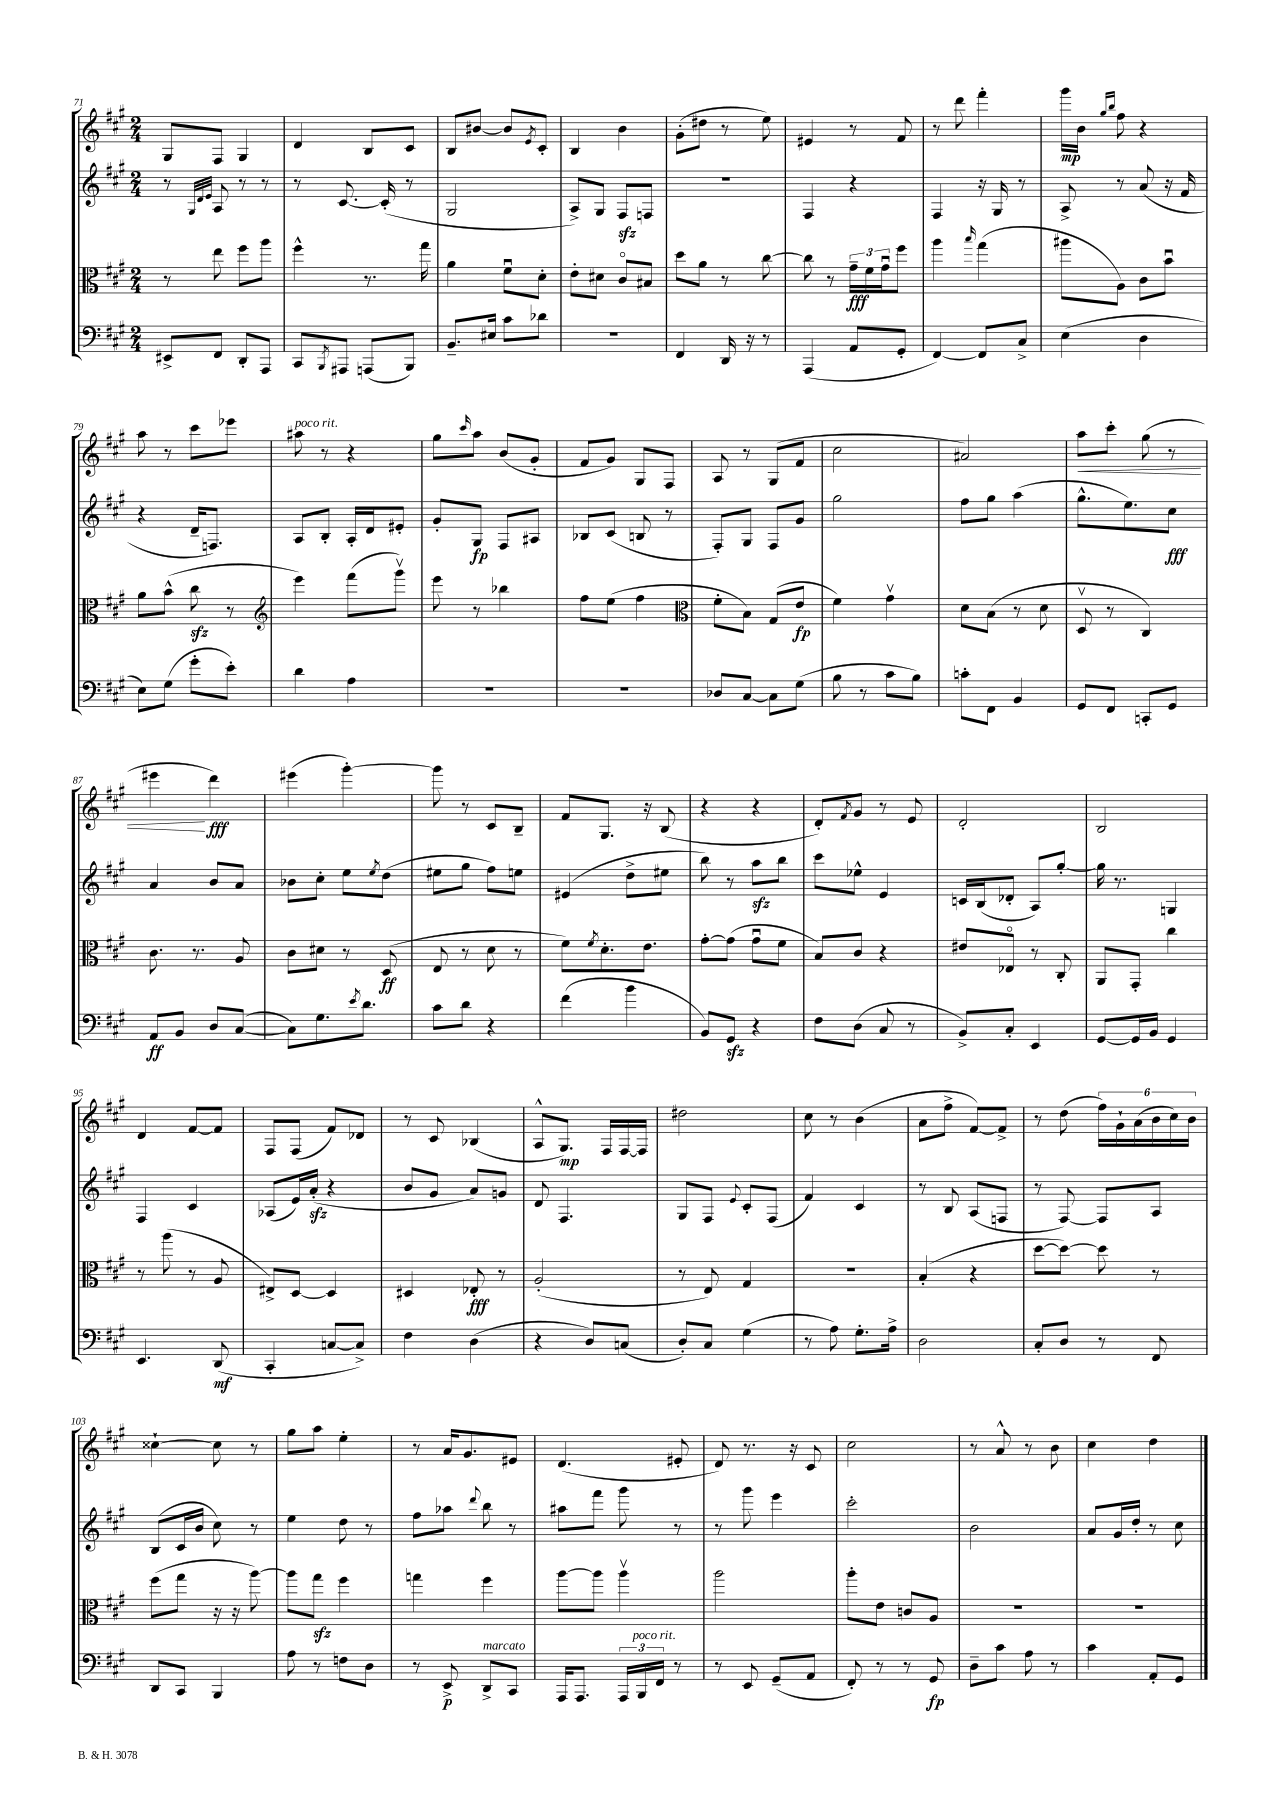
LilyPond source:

<<
\new StaffGroup <<
\new Staff = "s0" {
    \clef treble \key a \major \numericTimeSignature \time 2/4
    gis8 fis8 gis4 |
    d'4 b8 cis'8 |
    b8 bis'8~ bis'8 \acciaccatura { e'8 } cis'8-. |
    b4 b'4 |
    gis'8-.( dis''8 r8 e''8) |
    eis'4 r8 fis'8 |
    r8 d'''8 fis'''4-. |
    gis'''16\mp b'16 \grace { gis''16 b''16 } fis''8 r4 |
    a''8 r8 cis'''8 ees'''8 |
    ais''8^\markup { \italic "poco rit." } r8 r4 |
    gis''8 \grace { cis'''16 } a''8 b'8( gis'8-. |
    fis'8 gis'8) gis8 fis8 |
    a8 r8 gis8( fis'8 |
    cis''2 |
    ais'2) |
    a''8\< cis'''8-. gis''8( r8 |
    eis'''4\! d'''4\fff) |
    eis'''4( gis'''4~-.) |
    gis'''8 r8 cis'8 b8-- |
    fis'8 gis8. r16 b8( |
    r4 r4 |
    d'8-.) \acciaccatura { fis'8 } gis'8 r8 e'8 |
    d'2-. |
    b2 |
    d'4 fis'8~ fis'8 |
    fis8 fis8( fis'8) des'8 |
    r8 cis'8 bes4( |
    a8-^ gis8.\mp) fis16 fis16~ fis16 |
    dis''2 |
    cis''8 r8 b'4( |
    a'8 fis''8-> fis'8~) fis'8-> |
    r8 d''8( \tuplet 6/4 { fis''16) gis'16-! a'16( b'16 cis''16) b'16 } |
    cisis''4~-! cisis''8 r8 |
    gis''8 a''8 e''4-. |
    r8 a'16 gis'8. eis'8 |
    d'4.( eis'8-. |
    d'8) r8. r16 cis'8 |
    cis''2 |
    r8 a'8-^ r8 b'8 |
    cis''4 d''4 \bar "|." |
}
\new Staff = "s1" {
    \clef treble \key a \major \numericTimeSignature \time 2/4
    r8 \grace { gis32 d'32 e'32 } a8 r8 r8 |
    r8 cis'8.~ cis'16-.( r8 |
    gis2 |
    a8->) gis8 fis8\sfz f8 |
    R2 |
    fis4 r4 |
    fis4 r16 gis16 r8 |
    a8-> r8 a'8( r16 fis'16 |
    r4 d'16-- f8.) |
    a8 b8-. a16-. d'16 eis'8-. |
    gis'8-. gis8\fp fis8 ais8 |
    bes8 cis'8( b8 r8 |
    fis8-.) gis8 fis8 gis'8 |
    gis''2 |
    fis''8 gis''8 a''4( |
    gis''8.-^ e''8.) cis''8\fff |
    a'4 b'8 a'8 |
    bes'8 cis''8-. e''8 \acciaccatura { e''8 } d''8( |
    eis''8 gis''8 fis''8) e''8 |
    eis'4( d''8-> eis''8 |
    b''8) r8 a''8\sfz b''8 |
    cis'''8 ees''8-^ e'4 |
    c'16 b16( des'8-. a8) gis''8~-. |
    gis''16 r8. g4 |
    fis4 cis'4 |
    aes8( e'16) a'16-.\sfz( r4 |
    b'8 gis'8 a'8) g'8 |
    d'8 fis4. |
    gis8 fis8 \appoggiatura { e'8 } cis'8-. fis8( |
    fis'4) cis'4 |
    r8 b8 a8( f8 |
    r8 fis8~) fis8 a8 |
    b8( cis'16 b'16 cis''8) r8 |
    e''4 d''8 r8 |
    fis''8 aes''8 \appoggiatura { d'''8 } b''8 r8 |
    ais''8 fis'''8 gis'''8 r8 |
    r8 gis'''8 e'''4 |
    cis'''2-. |
    b'2 |
    a'8 gis'16 d''16-. r8 cis''8 \bar "|." |
}
\new Staff = "s2" {
    \clef alto \key a \major \numericTimeSignature \time 2/4
    r8 e''8 fis''8 a''8 |
    fis''4-^ r8. gis''16 |
    a'4 fis'8\downbow d'8-. |
    e'8-. dis'8 cis'8\flageolet bis8 |
    d''8 a'8 r8 cis''8~ |
    cis''8 r8 \tuplet 3/2 { gis'16--\fff fis'16 gis'16\downbow } fis''8 |
    a''4 \grace { b''16 } gis''4( |
    ais''8 a8) cis'8 b'8\downbow |
    a'8 b'8-^( cis''8\sfz r8 |
    \clef treble e'''4) fis'''8( gis'''8\upbow) |
    e'''8 r8 bes''4 |
    fis''8 e''8( fis''4 |
    \clef alto fis'8-. b8) gis8( e'8\fp |
    fis'4) gis'4\upbow |
    d'8 b8( r8 d'8 |
    d8\upbow r8 cis4) |
    cis'8. r8. a8 |
    cis'8 dis'8 r8 d8\ff( |
    e8 r8 d'8 r8 |
    fis'8) \acciaccatura { fis'8 } d'8.-. e'8. |
    gis'8~-. gis'8( gis'8\downbow fis'8 |
    b8) cis'8 r4 |
    eis'8 ees8\flageolet r8 cis8-. |
    a,8 gis,8-. cis''4 |
    r8 a''8( r8 a8 |
    eis8->) d8~ d4 |
    dis4 ees8-.\fff r8 |
    a2-.( |
    r8 e8) gis4 |
    r2 |
    b4-.( r4 |
    d''8~ d''8~) d''8 r8 |
    fis''8( gis''8 r16 r16 a''8~) |
    a''8 gis''8\sfz fis''4 |
    g''4 fis''4 |
    a''8~ a''8 a''4\upbow |
    a''2 |
    a''8-. e'8 c'8 a8 |
    R2 |
    R2 \bar "|." |
}
\new Staff = "s3" {
    \clef bass \key a \major \numericTimeSignature \time 2/4
    eis,8-> fis,8 d,8-. a,,8 |
    cis,8 \acciaccatura { b,,8 } ais,,8 a,,8( b,,8) |
    b,8.-- eis16 cis'8 des'8 |
    r2 |
    fis,4 d,16 r16 r8 |
    a,,4( a,8 gis,8-. |
    fis,4~) fis,8 cis8-> |
    e4( d4 |
    e8) gis8( gis'8-. e'8-.) |
    d'4 a4 |
    r2 |
    r2 |
    des8 cis8~ cis8 gis8( |
    b8 r8 cis'8 b8) |
    c'8-. fis,8 b,4 |
    gis,8 fis,8 c,8-. gis,8 |
    a,8\ff b,8 d8 cis8~( |
    cis8) gis8. \acciaccatura { e'8 } d'8. |
    cis'8 d'8 r4 |
    fis'4( b'4 |
    b,8) gis,8\sfz r4 |
    fis8 d8( cis8 r8 |
    b,8->) cis8-. e,4 |
    gis,8~ gis,16 b,16 gis,4 |
    e,4. d,8\mf( |
    cis,4-. c8~ c8->) |
    fis4 d4( |
    r4 d8) c8( |
    d8-.) cis8 gis4( |
    r8 a8) gis8.-. a16-> |
    d2 |
    cis8-. d8 r8 fis,8 |
    d,8 cis,8 b,,4 |
    a8 r8 f8 d8 |
    r8 e,8->\p d,8->^\markup { \italic "marcato" } cis,8 |
    a,,16 a,,8. \tuplet 3/2 { a,,16 b,,16^\markup { \italic "poco rit." } fis,16 } r8 |
    r8 e,8 gis,8--( a,8 |
    fis,8-.) r8 r8 gis,8\fp |
    d8-- cis'8 a8 r8 |
    cis'4 a,8-. gis,8 \bar "|." |
}
>>
>>
\layout { \context { \Score currentBarNumber = #71 } }
